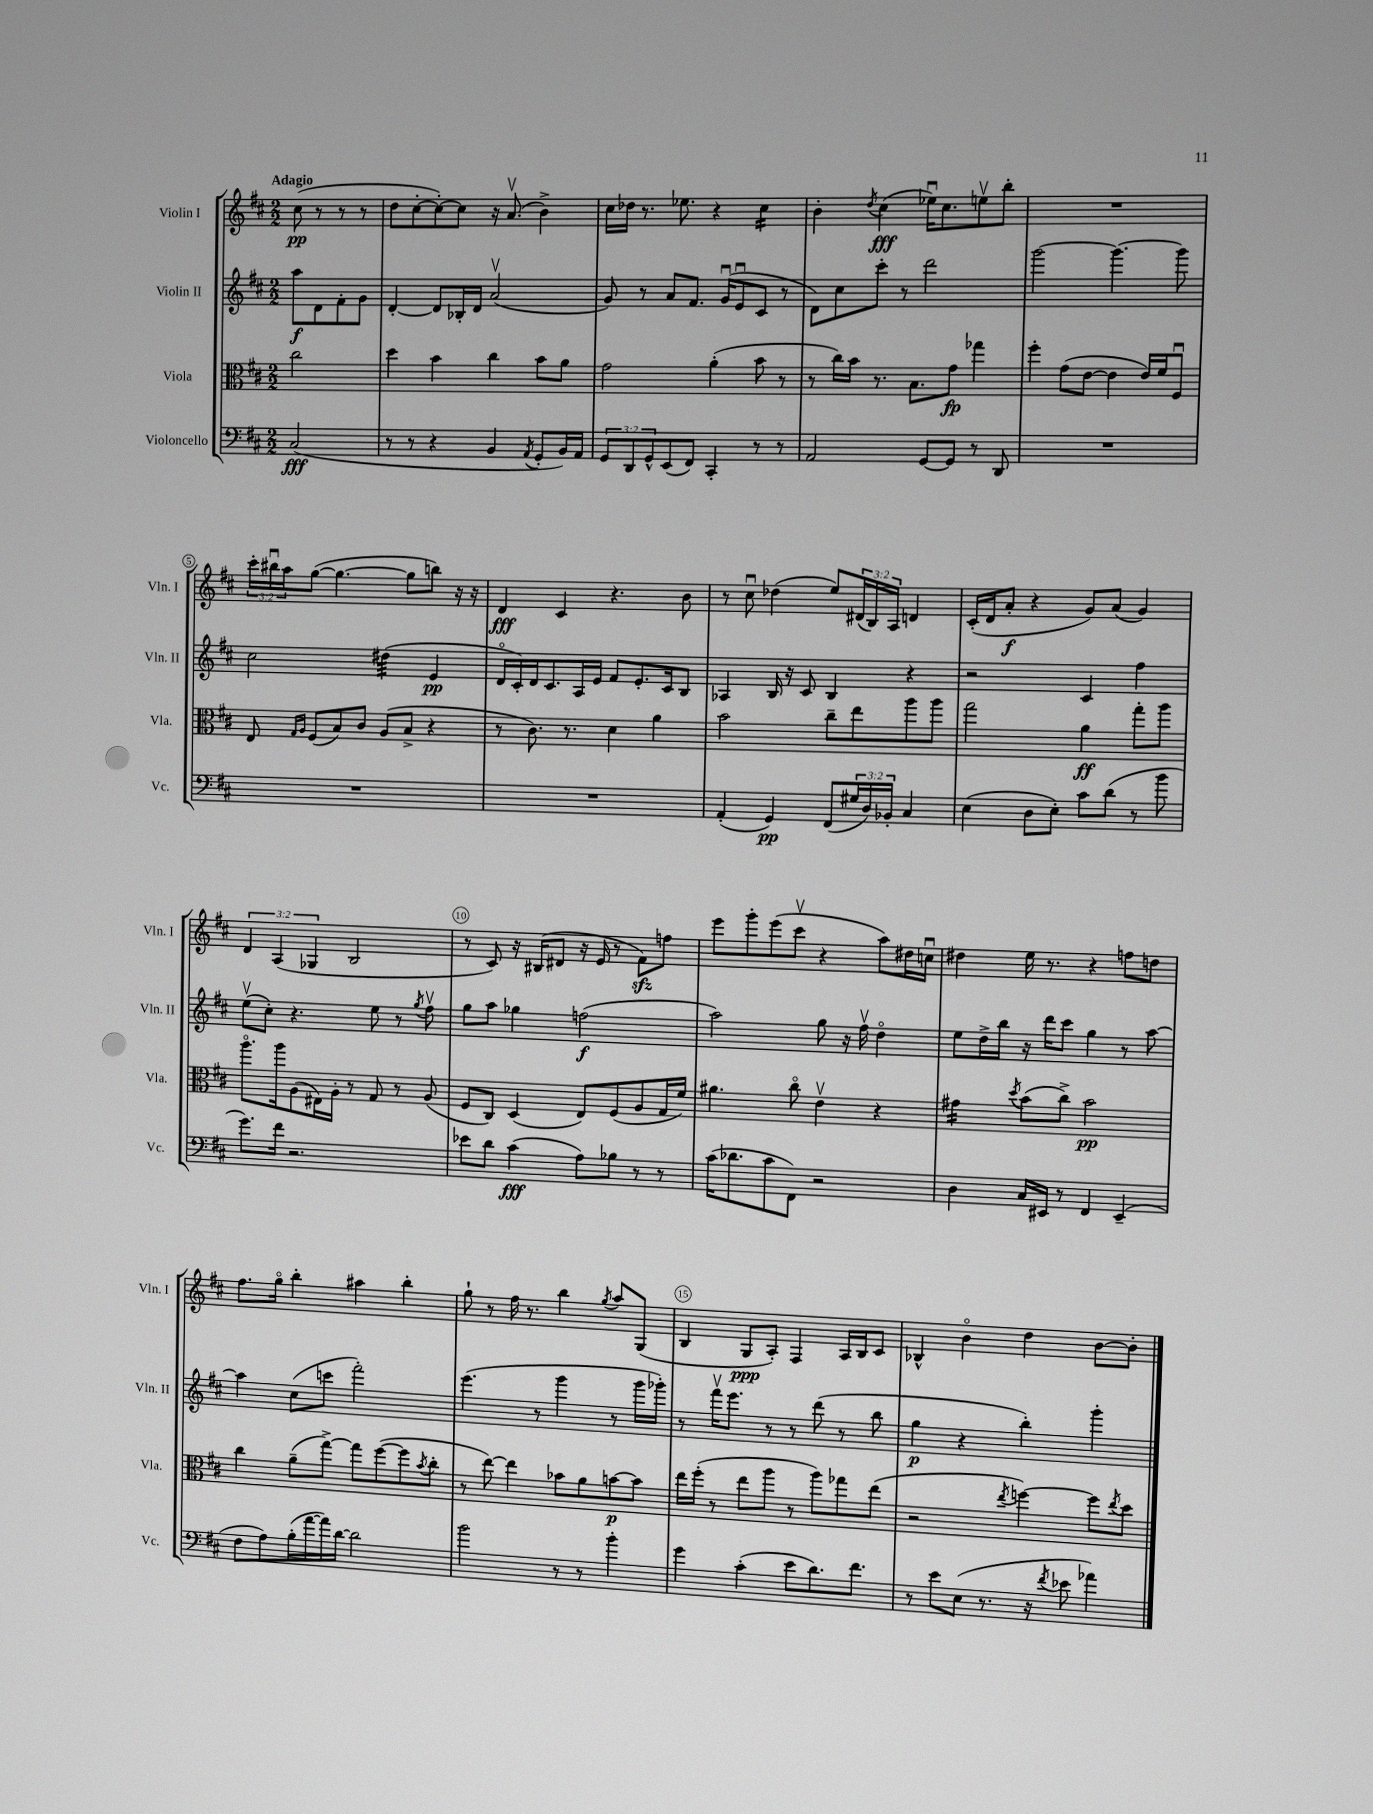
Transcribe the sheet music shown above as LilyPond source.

<<
\new StaffGroup <<
\new Staff = "s0" \with { instrumentName = "Violin I" shortInstrumentName = "Vln. I" } {
    \clef treble \key d \major \numericTimeSignature \time 2/2 \override Staff.TupletNumber.text = #tuplet-number::calc-fraction-text \partial 2 \tempo "Adagio"
    cis''8\pp( r8 r8 r8 |
    d''8 cis''8~-. cis''8~-.) cis''8 r16 a'8.\upbow( b'4->) |
    cis''16 des''16 r8. ees''8. r4 cis''4:16 |
    b'4-. \acciaccatura { d''8 } cis''4\fff( ees''16\downbow) cis''8. e''8\upbow b''8-. |
    R1 |
    \tuplet 3/2 { cis'''16-. bis''16\downbow a''16 } g''8~( g''4.~ g''8 b''8) r16 r16 |
    d'4\fff cis'4 r4. b'8 |
    r8 cis''8\downbow des''4( e''8) \tuplet 3/2 { dis'16( b16) a16 } d'4 |
    cis'16-.( d'16 a'8-.\f r4 g'8) a'8( g'4) |
    \tuplet 3/2 { d'4 a4( ges4 } b2 |
    r8 cis'8) r16 bis16( dis'8 r16 e'16 r8 fis'8\sfz) f''8 |
    e'''8 g'''8-. e'''8( cis'''8\upbow r4 a''8) dis''16 c''16\downbow |
    dis''4 e''16 r8. r4 f''8 d''8 |
    fis''8. g''16\flageolet b''4-. ais''4 b''4-. |
    g''8-! r8 fis''16 r8. b''4 \acciaccatura { g''8 } a''8 g8( |
    b4 g8\ppp a8-.) fis4 a16 b16 cis'8 |
    bes4-^ b'4\flageolet d''4 b'8~ b'8-. \bar "|." |
}
\new Staff = "s1" \with { instrumentName = "Violin II" shortInstrumentName = "Vln. II" } {
    \clef treble \key d \major \numericTimeSignature \time 2/2 \partial 2
    a''8\f d'8 fis'8-. g'8 |
    d'4~-. d'8 bes16-. d'16 a'2\upbow( |
    g'8) r8 a'8 fis'8. g'16\downbow( e'8\downbow cis'8 r8 |
    d'8) cis''8 cis'''8-. r8 d'''2 |
    g'''2~ g'''4.~ g'''8 |
    cis''2 dis''4:32( e'4\pp |
    d'16\flageolet cis'16-.) d'16 cis'8. a16 e'16 fis'8 e'8.-. cis'16 b8 |
    aes4 b16 r16 cis'8 b4 r4 |
    r2 cis'4 fis''4 |
    e''8\upbow( cis''8-.) r4. e''8 r8 \acciaccatura { g''8 } fis''8\upbow |
    g''8 a''8 ges''4 f''2\f( |
    a''2) g''8 r16 fis''16\upbow d''4\flageolet |
    e''8 d''16-> b''16 r16 d'''16 cis'''8 g''4 r8 a''8~ |
    a''4 cis''8( c'''8 fis'''2-.) |
    e'''4.( r8 g'''4 r8 g'''16 ges'''16-.) |
    r8 fis'''16\upbow e'''8. r8 r8 d'''8( r8 b''8 |
    g''4\p r4 b''4-.) g'''4-. \bar "|." |
}
\new Staff = "s2" \with { instrumentName = "Viola" shortInstrumentName = "Vla." } {
    \clef alto \key d \major \numericTimeSignature \time 2/2 \partial 2
    cis''2 |
    d''4 b'4 cis''4 b'8 a'8 |
    g'2 a'4-.( b'8 r8 |
    r8 cis''16) b'16 r8. b8. g'8\fp ges''4 |
    fis''4-. g'8( e'8~ e'4 e'16) fis'16 fis8\downbow |
    e8 \grace { g16 a16 } fis8( b8) cis'8 a8( b8-> r4 |
    r8 cis'8.) r8. d'4 a'4 |
    b'2 cis''8-- e''8 a''8 a''8 |
    g''2 a'4\ff g''8-. a''8 |
    a''8.\flageolet a''16 a8( eis16) a16-. r8 g8 r8 a8( |
    fis8 cis8) d4( e8) fis8( a8 g16 fis'16) |
    ais'4. cis''8\flageolet e'4\upbow r4 |
    gis'4:16 \acciaccatura { d''8 } b'8( cis''8->) b'2\pp |
    cis''4 a'8--( g''8~->) g''8 fis''8~( fis''8 \acciaccatura { b'8 } cis''8-. |
    r8 e''8~) e''4 bes'8 a'8 b'8~\p b'8 |
    e''16 fis''16-.( r8 e''8 a''8 r8 a''8) ges''8 e''8( |
    r2 \acciaccatura { e''8 } f''4~) f''8 \acciaccatura { e''8 } d''8 \bar "|." |
}
\new Staff = "s3" \with { instrumentName = "Violoncello" shortInstrumentName = "Vc." } {
    \clef bass \key d \major \numericTimeSignature \time 2/2 \override Staff.TupletNumber.text = #tuplet-number::calc-fraction-text \partial 2
    cis2\fff( |
    r8 r8 r4 b,4 \acciaccatura { a,8 } g,8-. b,16) a,16 |
    \tuplet 3/2 { g,8 d,8 g,8-^ } e,8( fis,8) cis,4-. r8 r8 |
    a,2 g,8~ g,8 r8 d,8 |
    R1 |
    R1 |
    R1 |
    a,4-.( g,4\pp) fis,8( \tuplet 3/2 { gis16 d16) bes,16-. } cis4 |
    e4( d8 e8-.) cis'8 d'8( r8 b'8 |
    g'8.) fis'16 r2. |
    ees'8 d'8 cis'4\fff( a8) bes8 r8 r8 |
    cis'16( des'8. cis'8 fis,8) r2 |
    d4 cis16 eis,16 r8 fis,4 eis,4--( |
    fis8 a8) b16-.( a'16~ a'16) d'16~ d'2 |
    b'2 r8 r8 b'4-. |
    g'4 cis'4-.( e'8 d'8.) fis'8. |
    r8 e'8 e8( r8. r16 \acciaccatura { fis'8 } ees'8 aes'4) \bar "|." |
}
>>
>>
\layout { \context { \Score \override BarNumber.break-visibility = ##(#f #t #t) barNumberVisibility = #(every-nth-bar-number-visible 5) \override BarNumber.stencil = #(make-stencil-circler 0.1 0.3 ly:text-interface::print) } }
